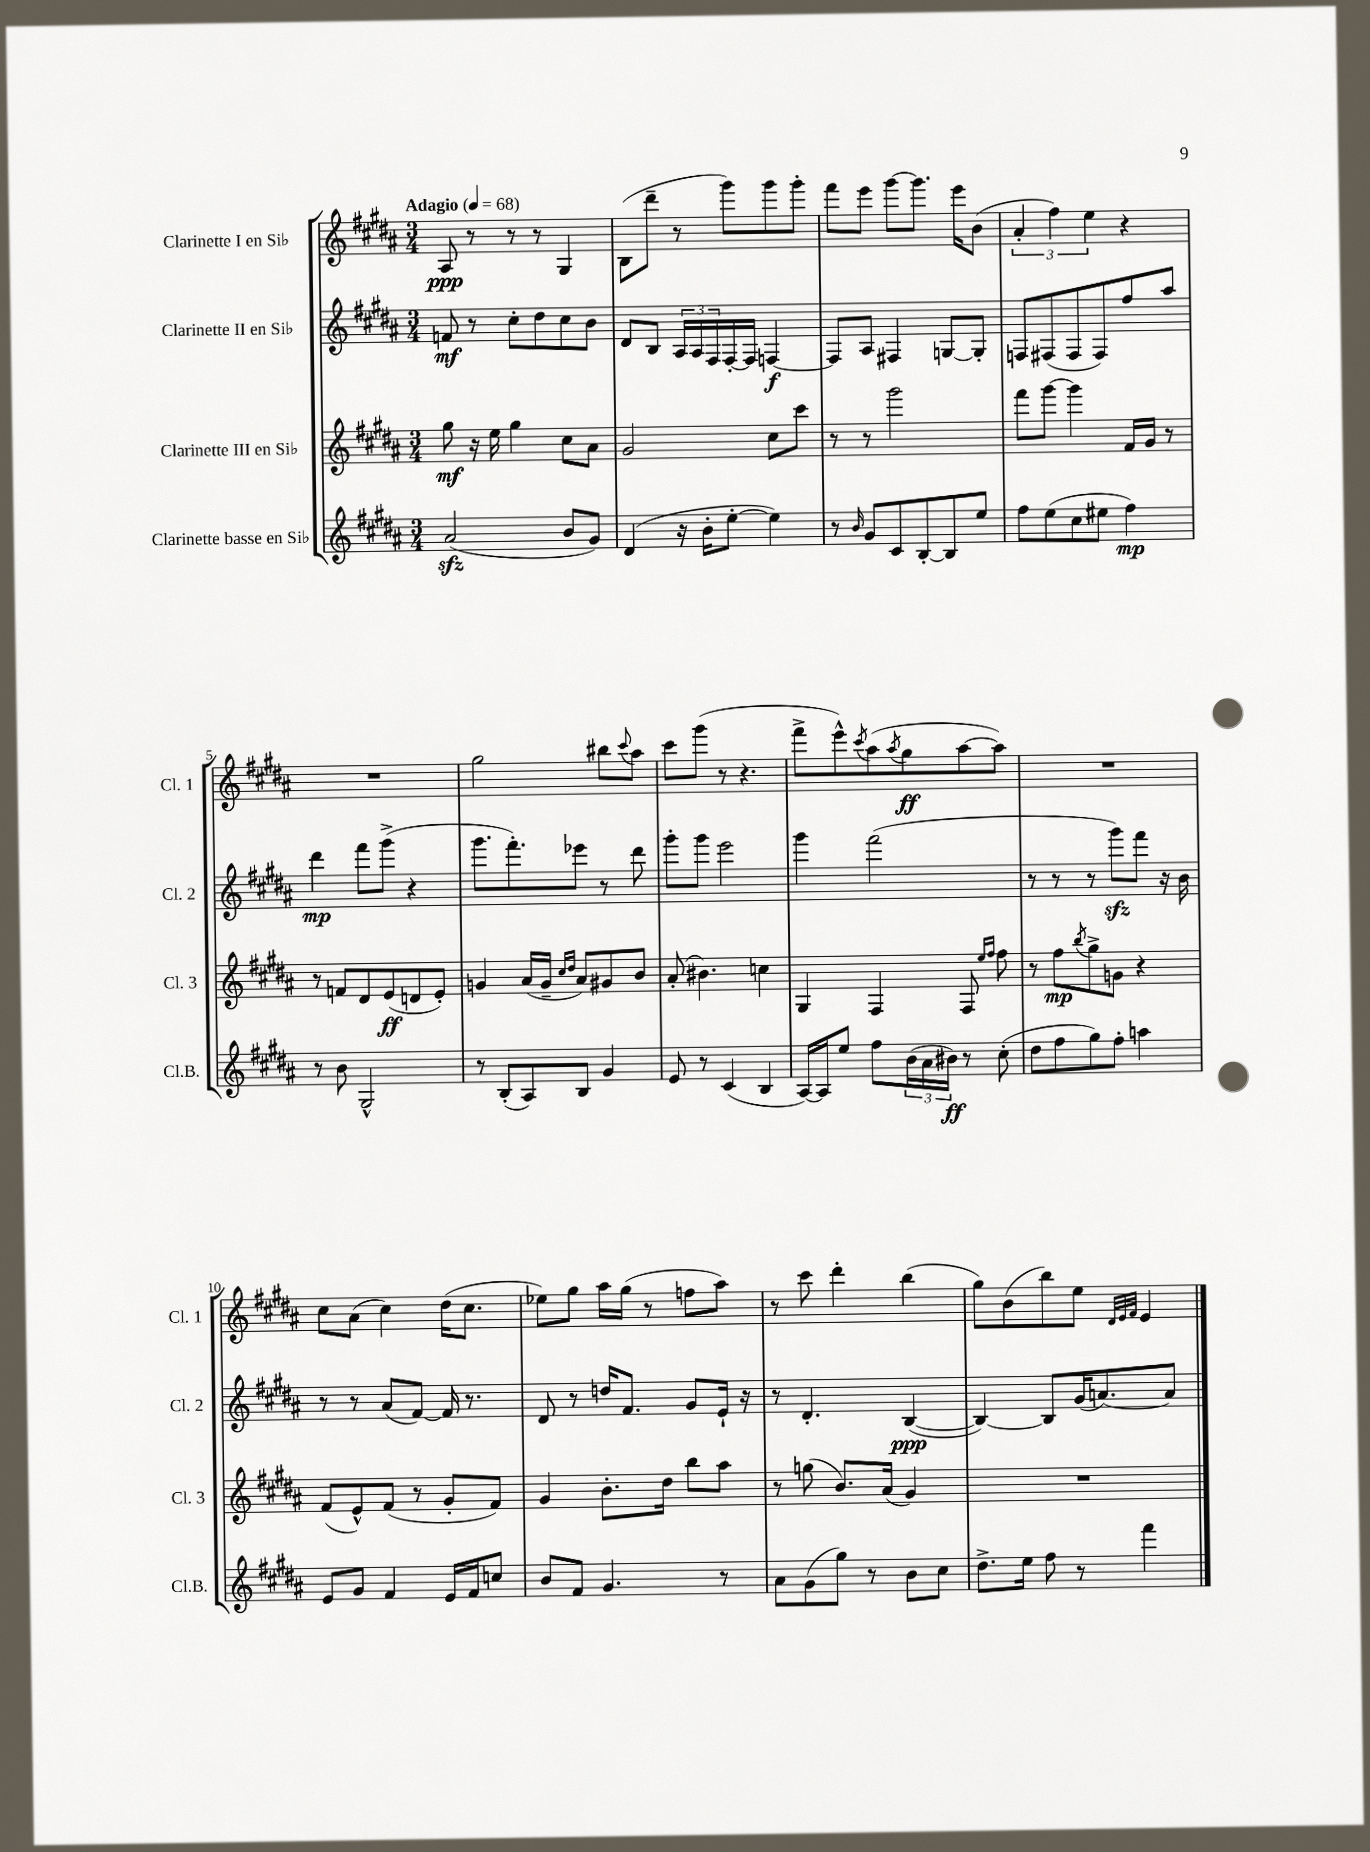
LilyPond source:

<<
\new StaffGroup <<
\new Staff = "s0" \with { instrumentName = "Clarinette I en Sib" shortInstrumentName = "Cl. 1" } {
    \clef treble \key b \major \numericTimeSignature \time 3/4 \tempo "Adagio" 4 = 68
    ais8\ppp r8 r8 r8 gis4 |
    b8( dis'''8-- r8 gis'''8) gis'''8 gis'''8-. |
    fis'''8 e'''8 gis'''8~ gis'''8. e'''16 b'8( |
    \tuplet 3/2 { ais'4-. fis''4) e''4 } r4 |
    R2. |
    gis''2 bis''8 \appoggiatura { cis'''8 } ais''8 |
    cis'''8 gis'''8( r8 r4. |
    fis'''8-> e'''8-^) \acciaccatura { cis'''8 } ais''8( \acciaccatura { ais''8 } gis''8\ff ais''8~ ais''8) |
    R2. |
    cis''8 ais'8( cis''4) dis''16( cis''8. |
    ees''8) gis''8 ais''16 gis''16( r8 f''8 ais''8) |
    r8 cis'''8 dis'''4-. b''4( |
    gis''8) b'8( b''8) e''8 \grace { dis'32 e'32 fis'32 } e'4 \bar "|." |
}
\new Staff = "s1" \with { instrumentName = "Clarinette II en Sib" shortInstrumentName = "Cl. 2" } {
    \clef treble \key b \major \numericTimeSignature \time 3/4
    f'8\mf r8 cis''8-. dis''8 cis''8 b'8 |
    dis'8 b8 \tuplet 3/2 { ais16 ais16 fis16 } fis16~-. fis16 f4~\f |
    f8 ais8 fis4 g8~ g8-. |
    f8 fis8( fis8 fis8) fis''8 ais''8 |
    dis'''4\mp fis'''8 gis'''8->( r4 |
    gis'''8. fis'''8.-.) ees'''8 r8 dis'''8 |
    gis'''8-. gis'''8 e'''2 |
    gis'''4 fis'''2( |
    r8 r8 r8 gis'''8\sfz) fis'''8 r16 b'16 |
    r8 r8 ais'8( fis'8~) fis'16 r8. |
    dis'8 r8 d''16 fis'8. gis'8 e'16-! r16 |
    r8 dis'4.-. b4~\ppp( |
    b4~) b8 gis'16( a'8.~) a'8 \bar "|." |
}
\new Staff = "s2" \with { instrumentName = "Clarinette III en Sib" shortInstrumentName = "Cl. 3" } {
    \clef treble \key b \major \numericTimeSignature \time 3/4
    gis''8\mf r16 e''16 gis''4 cis''8 ais'8 |
    gis'2 cis''8 cis'''8 |
    r8 r8 gis'''2 |
    fis'''8 gis'''8~ gis'''4 fis'16 gis'16 r8 |
    r8 f'8 dis'8 e'8\ff( d'8 e'8-.) |
    g'4 ais'16( g'16-- \grace { cis''16 dis''16 } ais'8) gis'8 b'8 |
    ais'8-.( bis'4.) c''4 |
    gis4 fis4 fis8 \grace { e''16 fis''16 } fis''8 |
    r8 fis''8\mp \acciaccatura { b''8 } gis''8-> g'8 r4 |
    fis'8( e'8-^) fis'8( r8 gis'8-. fis'8) |
    gis'4 b'8.-. dis''16 b''8 ais''8 |
    r8 g''8( b'8.) ais'16( gis'4) |
    R2. \bar "|." |
}
\new Staff = "s3" \with { instrumentName = "Clarinette basse en Sib" shortInstrumentName = "Cl.B." } {
    \clef treble \key b \major \numericTimeSignature \time 3/4
    ais'2\sfz( b'8 gis'8) |
    dis'4( r16 b'16-. e''8~-. e''4) |
    r8 \grace { b'16 } gis'8 cis'8 b8~-. b8 e''8 |
    fis''8 e''8( cis''8 eis''8 fis''4\mp) |
    r8 b'8 gis2-^ |
    r8 b8-.( ais8) b8 gis'4 |
    e'8 r8 cis'4( b4 |
    ais16~) ais16 e''8 fis''8 \tuplet 3/2 { b'16( ais'16 bis'16\ff) } r8 cis''8-.( |
    dis''8 fis''8 gis''8) fis''8-. a''4 |
    e'8 gis'8 fis'4 e'16 fis'16 c''8 |
    b'8 fis'8 gis'4. r8 |
    ais'8 gis'8( gis''8) r8 b'8 cis''8 |
    dis''8.-> e''16 fis''8 r8 fis'''4 \bar "|." |
}
>>
>>
